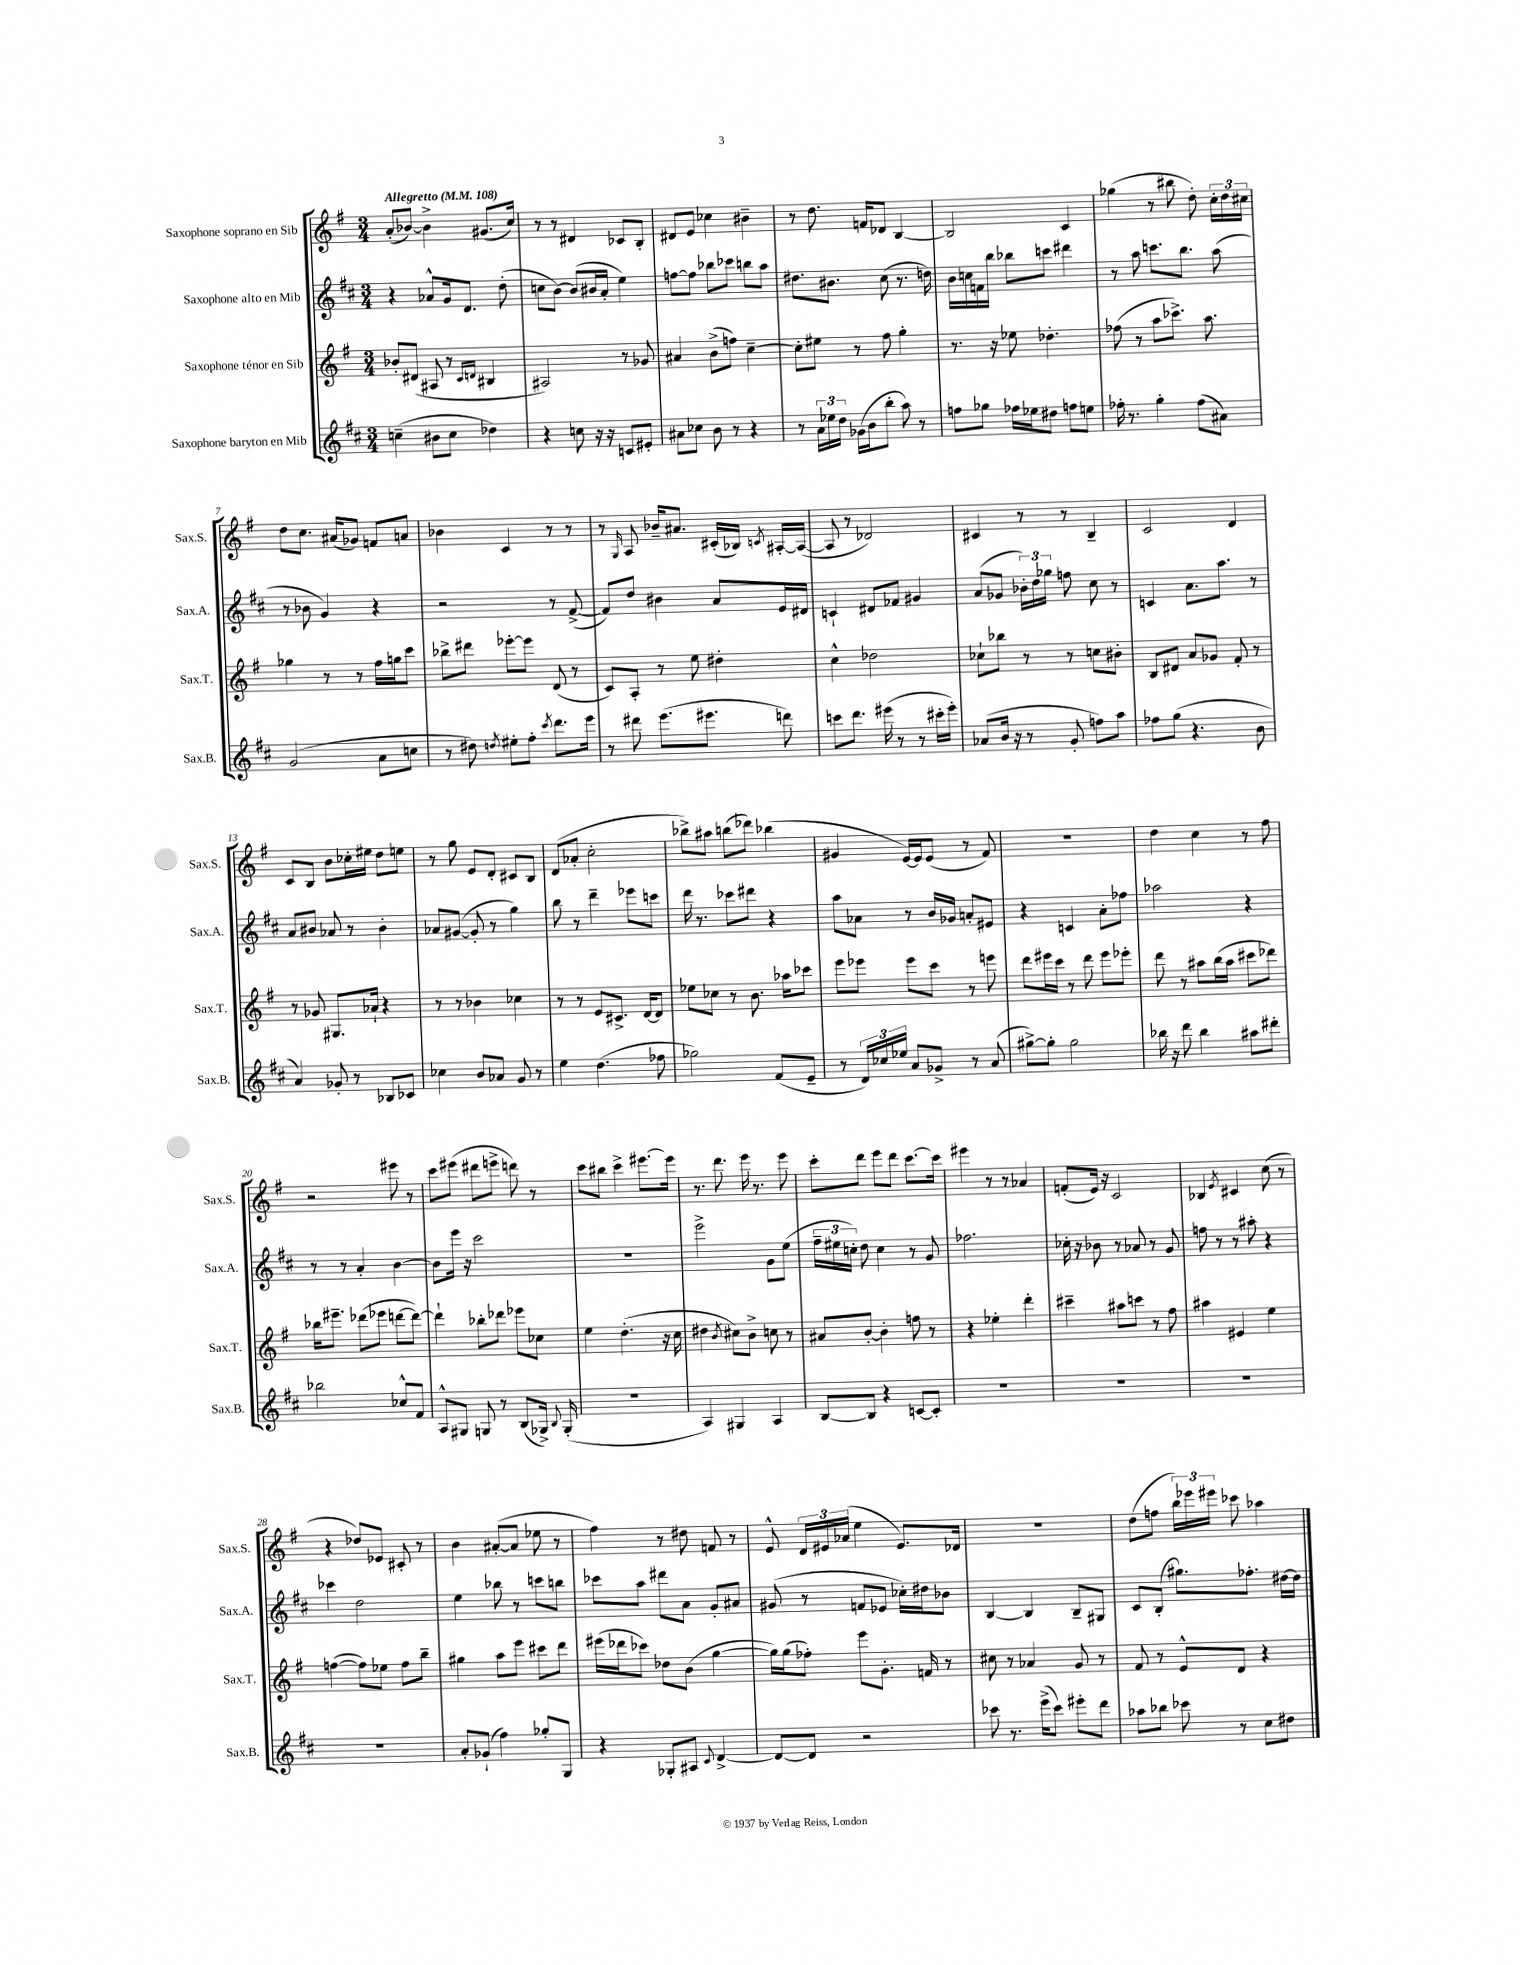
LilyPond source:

<<
\new StaffGroup <<
\new Staff = "s0" \with { instrumentName = "Saxophone soprano en Sib" shortInstrumentName = "Sax.S." } {
    \clef treble \key g \major \numericTimeSignature \time 3/4 \tempo "Allegretto" 4 = 108
    \autoBeamOff a'8[-.( bes'8]~) bes'4-> gis'8.[( c''16]) |
    r8 r8 dis'4 ces'8[ b8]-. |
    dis'8[ e'8] ces''4 bis'4-- |
    r8 d''8. f'16[ des'8] b4~ |
    b2 c'4 |
    ges''4( r8 bis''8 d''8-.) \tuplet 3/2 { c''16[-. d''16 cis''16] } |
    d''8[ c''8.] ais'16[( ges'8]) f'8[ a'8] |
    bes'4 c'4 r8 r8 |
    r8 \grace { g16 } a8 bes'16[-- ais'8.] cis'16[-.( bes16]) \acciaccatura { c'8 } ais16[~-. ais16]~( |
    ais8 r8 des'2) |
    cis'4 r8 r8 b4-- |
    c'2 d'4 |
    c'8[ b8] b'8[ ces''16-. eis''16] d''8[ e''8] |
    r8 g''8 e'8[ d'8]-. cis'8[ b8] |
    d'8[( aes'8]-. c''2-. |
    bes''8[->) ais''8] b''8[( des'''8]) bes''4( |
    gis'4 e'16[~) e'16 e'8]( r8 fis'8) |
    R2. |
    d''4 c''4 r8 fis''8 |
    r2 eis'''8 r8 |
    c'''8[ eis'''8]( dis'''8[ e'''8]-> d'''8) r8 |
    c'''8[ bis''8] c'''4-> eis'''8.[~ eis'''16] |
    r8. d'''8. e'''16 r8. e'''8 |
    c'''8[-. d'''8] e'''8[ d'''8] c'''8.[~ c'''16] |
    eis'''4 r8 r8 aes'4 |
    f'8[-.( e'16]) r16 c'2 |
    bes4 \acciaccatura { e'8 } cis'4 c''8( r8 |
    r4 des''8[) ees'8] cis'8-. r8 |
    b'4 ais'8[~-.( ais'8] ees''8 r8 |
    fis''4) r8 dis''8 f'8 r8 |
    e'8-^ \tuplet 3/2 { d'16[ eis'16 aes'16]( } e''4 eis'8.[) des'16] |
    R2. |
    d''8[( f''8] \tuplet 3/2 { b''16[) ees'''16 eis'''16] } ces'''8 aes''4 \bar "|." |
}
\new Staff = "s1" \with { instrumentName = "Saxophone alto en Mib" shortInstrumentName = "Sax.A." } {
    \clef treble \key d \major \numericTimeSignature \time 3/4
    \autoBeamOff r4 aes'8[-^ g'16 d'8.] d''8-.( |
    c''8[ b'8]~) b'8[( bis'16 a'16]-. e''4) |
    f''8[~ f''8] bes''8[ ces'''8] b''8[ a''8] |
    dis''8.[ bis'8.] cis''8( r8. d''16) |
    b'16[ c''16 f'16 b''16] bes''8[ c'''8] dis'''4 |
    r8 a''8 c'''8.[ b''8.] a''8( |
    r8 bes'8 g'4) r4 |
    r2 r8 fis'8~->( |
    fis'8[) d''8] bis'4 a'8[ e'16 dis'16] |
    c'4-! dis'8[ fes'8] gis'4 |
    a'8[( ges'8] \tuplet 3/2 { bes'16[-.) d''16 ges''16] } f''8 cis''8 r8 |
    c'4 a'8.[ a''8.] r8 |
    a'8[ bis'8] aes'8 r8 bis'4-. |
    aes'8[ gis'8]~( gis'8-. r8 g''4) |
    b''8 r8 d'''4-- ees'''8[ c'''8] |
    d'''16 r8. ces'''8[ dis'''8] r4 |
    a''8[ aes'8] r8 b'16[ ges'16] a'8[-. eis'8] |
    r4 c'4 a'8[-. fes''8] |
    aes''2 r4 |
    r8 r8 a'4-. b'4~ |
    b'8[ e'''16] r16 cis'''2 |
    R2. |
    e'''2-> g'8[ e''8]( |
    \tuplet 3/2 { fis''16[-- eis''16 c''16]-.) } d''8 c''4 r8 g'8 |
    fes''2. |
    ces''16-. r16 bes'8 r8 aes'8 r8 g'8 |
    f''8 r8 r8 ais''8-. r4 |
    ces'''4 d''2 |
    e''4 bes''8 r8 c'''8[ b''8] |
    ces'''8[ a''8] dis'''8[ a'8] g'8[-. ais'8] |
    gis'8( r8 f'8[ ees'8] ces''16[-.) dis''16 bes'8] |
    b4~ b4 b8[-- gis8] |
    cis'8[ b8]-.( gis''8.[) fes''8.]-. dis''16[~ dis''16] \bar "|." |
}
\new Staff = "s2" \with { instrumentName = "Saxophone ténor en Sib" shortInstrumentName = "Sax.T." } {
    \clef treble \key g \major \numericTimeSignature \time 3/4
    \autoBeamOff bes'8[-. dis'8]( ais8 r8 \grace { c'16[ d'16] } bis4 |
    ais2) r8 ges'8 |
    ais'4 b'8[->( f''8]) c''4~-- |
    c''8[-. eis''8] r8 fis''8 g''4-. |
    r8. r16 ees''8 des''4.-. |
    fes''8( r8 a''8[ ces'''8.]->) a''8. |
    ges''4 r8 r8 fis''16[ g''16 c'''8] |
    bes''8[-> dis'''8] ees'''8[~-. ees'''8] d'8( r8 |
    c'8[) a8]-. r8 e''8 dis''4-. |
    c''4-^ des''2 |
    ces''8[-! bes''8] r8 r8 c''8[ bis'8]-. |
    b8[ dis'8] a'8[ ges'8] fis'8-. r8 |
    r8 ges'8 gis8.[ aes'16]-! r4 |
    r8 r8 bes'4 ces''4 |
    r8 r8 e'8[ cis'8.]-> d'16[~ d'8] |
    ees''8[ ces''8] r8 b'8. aes''16[ ces'''8] |
    e'''8[ ees'''8] ees'''8[ c'''8] r8 e'''8 |
    d'''8[ eis'''16 c'''16] r8 d'''8 eis'''8[ ees'''8]-. |
    d'''8 r8 ais''8[ b''16( ais''16] cis'''8[ des'''8]) |
    bes''16[ eis'''8.]-- des'''8[( ees'''8] d'''8[~ d'''8]~) |
    d'''4-! bes''8[-. des'''8] ees'''8[ ces''8] |
    e''4 d''4.-.( r16 c''16 |
    dis''4 \acciaccatura { b'8 } cis''8[) b'8]-> c''8 r8 |
    ais'8[ b'8]~-. b'4-. f''8 r8 |
    r4 ees''4-. d'''4-. |
    cis'''4-- ais''8[ c'''8] r8 fis''8 |
    ais''4 eis'4 e''4 |
    f''4~( f''8[) ees''8] f''8[ b''8]-- |
    gis''4 a''8[ e'''8] cis'''8[ d'''8] |
    eis'''16[( des'''16 ces'''8]) des''8[ b'8]( g''4~ |
    g''16[) g''16( fes''8]-.) e'''8[ g'8.]-. f'16 r8 |
    cis''8 r8 aes'4 g'8 r8 |
    fis'8 r8 e'8[-^ d'8] r4 \bar "|." |
}
\new Staff = "s3" \with { instrumentName = "Saxophone baryton en Mib" shortInstrumentName = "Sax.B." } {
    \clef treble \key d \major \numericTimeSignature \time 3/4
    \autoBeamOff c''4--( bis'8[ c''8] des''4) |
    r4 c''8 r16 r16 c'8[ eis'8]-. |
    ais'8[ ces''8] b'8 r8 r4 |
    r8 \tuplet 3/2 { a'16[ ees''16 d''16] } ges'16[( b'16 b''8]-. a''8) r8 |
    f''8[ ges''8] fes''16[ ees''16 dis''8] f''8[ e''8] |
    fes''16-. r8. g''4-. fes''8[( ais'8]) |
    g'2( a'8[ c''8] |
    r8 dis''8) \acciaccatura { d''8 } eis''8[-. fis''8]-. \acciaccatura { cis'''8 } d'''8.[ e'''16] |
    r8 dis'''8 e'''8.[( eis'''8.] d'''8) |
    c'''8[ d'''8.] eis'''16( r8 r8 cis'''16[-. eis'''16]-.) |
    aes'8[( b'16] r16 r8 g'8-. f''8[) a''8] |
    fes''8[ g''8]( r4. b'8 |
    a'4) ges'8-. r8 bes8[ ces'8] |
    ces''4 b'8[ aes'8] g'8 r8 |
    e''4 d''4.( fes''8 |
    ges''2) fis'8[( e'8]-- |
    r8 \tuplet 3/2 { d'16[) ces''16 ees''16] } a'8[ ges'8]-> r8 a'8( |
    gis''8[~->) gis''8]-. gis''2 |
    bes''16 r16 d'''8 bes''4 ais''8[ dis'''8]-. |
    bes''2 ces''8[-^ fis'8] |
    a8[-^ gis8] g8 r8 b8[( ges16]->) \appoggiatura { b8 } ges16-.( |
    R2. |
    a4) gis4 a4 |
    b8[~ b8] r4 c'8[~ c'8]-. |
    R2. |
    R2. |
    R2. |
    R2. |
    a'8[-. ges'8]-!( fis''4) ges''8[-. g8] |
    r4 ges8[-. ais8] \appoggiatura { cis'8 } d'4~-> |
    d'8[~ d'8] r2 |
    ces'''8 r8. e'''16[->( ces'''8]) eis'''8[-. d'''8] |
    aes''8[ bes''8] ces'''8 r8 cis''8[ dis''8] \bar "|." |
}
>>
>>
